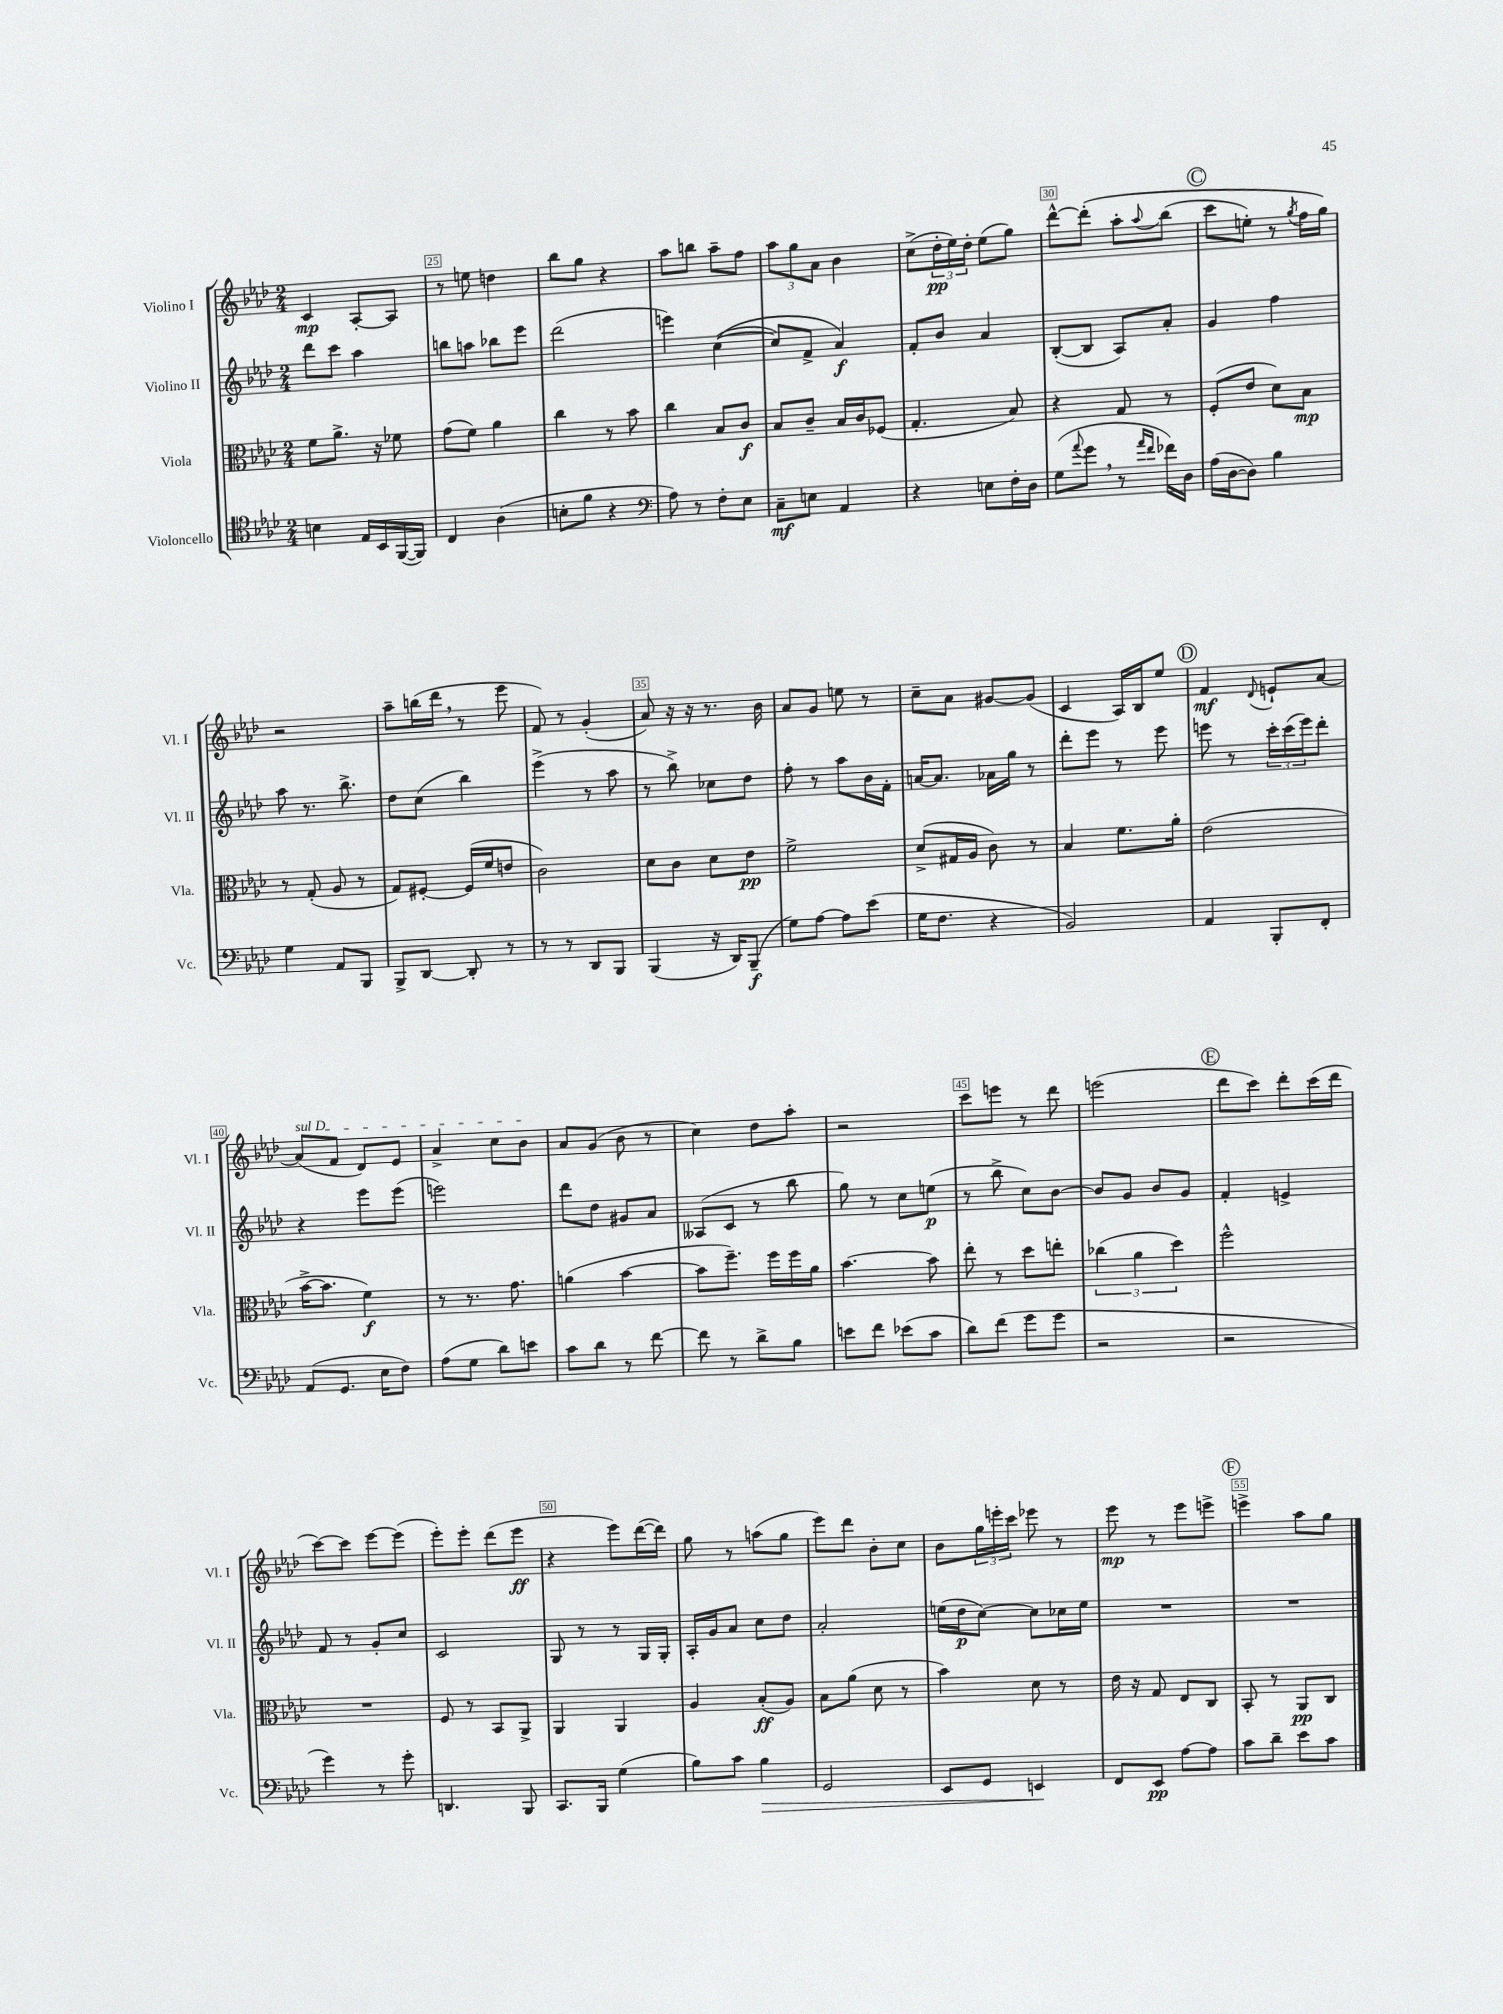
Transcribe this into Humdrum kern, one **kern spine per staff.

**kern	**kern	**kern	**kern
*staff4	*staff3	*staff2	*staff1
*clefC4	*clefC3	*clefG2	*clefG2
*k[b-e-a-d-]	*k[b-e-a-d-]	*k[b-e-a-d-]	*k[b-e-a-d-]
*M2/4	*M2/4	*M2/4	*M2/4
4B\	8f\L	8ddd-\L	4c/
.	8.a-^\J	8ccc\J	.
16E-/LL	.	4aa-\	[8A-'/L
16BB-/	16r	.	.
([16FF/	8f-\	.	8A-/]J
16FF/]JJ)	.	.	.
=	=	=	=
4C/	(8g\L	8bb\L	8r
.	8f\J)	8aa\J	8ee\
(4A-\	4a-\	8bb-\L	4dd\
.	.	8eee-\J	.
=	=	=	=
8B'\L	4cc\	(2ddd-\	8bb-\L
8f\J	.	.	8gg\J
4r	8r	.	4r
.	8b-\	.	.
=	=	=	=
*clefF4	*	*	*
8A-\)	4cc\	4eee\)	8aa-\L
8r	.	.	8bb\J
8F'\L	8B-/L	&(([4cc\	8aa-~\L
8E-\J	8c/J	.	8ff\J
=	=	=	=
8C~\L	8B-/L	8cc/]L)	12aa-\L
.	.	.	12gg\
8E\J	8c~/J	8f^/J	.
.	.	.	12a-\J
4AA-/	16B-/LL	4a-/&)	4b-\
.	16c/J	.	.
.	(8F-/J	.	.
=	=	=	=
4r	4.G'/	8f'/L	(8cc^\L
.	.	8b-/J	24dd-'\L
.	.	.	24ee-\)
.	.	.	24dd-'\JJ
8E\L	.	4a-/	(8ee-\L
16F'\L	8B-/)	.	8gg\J)
16D-\JJ	.	.	.
=	=	=	=
(8G\L	4r	([8B-'/L	[8ddd-^^\L
8qqa-/	.	.	.
8g\J	.	8B-/]J	&(8ddd-'\]J
8r	8G/	8A-/L)	8aa-'\L
16qqa-/LL	.	.	.
16qqf/JJ	.	.	8qqaa-/
16f-\LL)	8r	8a-'/J	(8bb-\J
16D-\JJ	.	.	.
=	=	=	=
(16A-\LL	(8F'/L	4g/	8ccc\L
[16D-\J	.	.	.
8D-\]J)	8e-/J	.	8ee'\J)
4B-\	8d-\L)	4ff\	8r
.	.	.	8qgg/
.	8B-\J	.	16ff\LL
.	.	.	16gg\JJ&)
=	=	=	=
4G\	8r	8aa-\	2r
.	(8G'/	8.r	.
8AA-/L	8A-/	.	.
.	.	8.bb-^\	.
8BBB-/J	8r	.	.
=	=	=	=
8BBB-^/L	8G/L)	8dd-\L	8aa-~\L
[8DD-/J	[8F#'/J	(8cc\J	(16bb\L
.	.	.	16ddd-\JJ
8DD-'/]	(16F#/]LL	4bb-\)	8r
.	16f/J	.	.
8r	8e/J	.	8eee-\
=	=	=	=
8r	2c\)	(4eee-^\	8f/)
8r	.	.	8r
8DD-/L	.	8r	(4g'/
8BBB-/J	.	8aa-\	.
=	=	=	=
(4BBB-/	8d-\L	8r	8a-/)
.	8c\J	8bb-^\)	16r
.	.	.	16r
16r	8d-\L	8cc-\L	8.r
16DD-/LK)	.	.	.
(8BBB-~/J	8e-\J	8dd-\J	.
.	.	.	16b-\
=	=	=	=
8G\L)	2f^\	8ff'\	8a-/L
[8A-\J	.	8r	8g/J
8A-\]L	.	8aa-\L	8ee\
(8e-\J	.	16b-\L	8r
.	.	16f'\JJ	.
=	=	=	=
16G\LK	(8d-^/L	[16a/LK	8cc~\L
8.F\J	.	8.a/]J	.
.	16G#/L	.	8a-\J
.	16A-/JJ	.	.
4r	8c\)	16a-\LL	[8g#/L
.	.	16gg\JJ	.
.	8r	8r	(8g#/]J
=	=	=	=
2BB-/)	4B-/	8ddd-'\L	4c/
.	.	8eee-\J	.
.	8.f\L	8r	16A-/LL)
.	.	.	16B-/J
.	.	8eee-\	8ee-/J
.	16a-'\Jk	.	.
=	=	=	=
4AA-/	(2e-\	8eee\	4f/
.	.	8r	.
.	.	.	8qqd-/
8BBB-'/L	.	24ccc'\LL	8e`/L
.	.	(24ccc\	.
.	.	24eee\J)	.
8FF'/J	.	8ddd-'\J	[8a-/J
=	=	=	=
(8AA-/L	[16b-^\LK	4r	(8a-/]L
.	8.b-\]J	.	.
8.GG/J	.	.	8f/J
.	4f\)	8eee-\L	8d-/L)
16E-\LK	.	.	.
8F\J)	.	(8eee-\J	8e-/J
=	=	=	=
(8A-\L	8r	2eee\)	4a-^/
8G\J	8.r	.	.
8d-\L)	.	.	8cc\L
.	8.g\	.	.
8e\J	.	.	8b-\J
=	=	=	=
8c\L	(4a\	8ddd-\L	8a-/L
8d-\J	.	8dd-\J	(8g/J
8r	[4b-\	8g#/L	8b-\
[8f\	.	8a-/J	8r
=	=	=	=
8f\]	8b-\]L	(8A--/L	4cc\)
8r	8.ff~\J)	8c/J	.
8d-^\L	.	8r	8dd-\L
.	16ff\LL	.	.
8B-\J	16ff\	8bb-\	8aa-'\J
.	16a-\JJ	.	.
=	=	=	=
8e\L	[4.b-\	8gg\)	2r
8f\J	.	8r	.
(8e-\L	.	8cc\L	.
8c\J	8b-\]	(8ee\J	.
=	=	=	=
8d-\L)	8ee-'\	8r	8ccc\L
(8f\J	8r	8bb-^\	8eee\J
8g\L	8dd-\L	8cc\L)	8r
8g\J	8ee'\J	[8b-\J	8ddd-\
=	=	=	=
2r	(6cc-\	8b-/]L	(2eee\
.	.	8g/J	.
.	6a-\	.	.
.	.	8b-/L	.
.	6dd-\)	.	.
.	.	8g/J	.
=	=	=	=
2r	2ff^^\	4f'/	8ddd-\L
.	.	.	8ccc\J)
.	.	4e^/	8ddd-'\L
.	.	.	(16ccc\L
.	.	.	16ddd-\JJ
=	=	=	=
4g\)	2r	8f/	[8ccc\L)
.	.	8r	8ccc\]J
8r	.	8g'/L	[8eee-\L
8g'\	.	8cc/J	(8eee-\]J
=	=	=	=
4.DD/	8F/	2c/	8eee-'\L)
.	8r	.	8eee-'\J
.	8BB-/L	.	(8ddd-\L
8BBB-/	8AA-^/J	.	8eee-\J
=	=	=	=
8.CC/L	4AA-/	8G/	4r
.	.	8r	.
16BBB-/Jk	.	.	.
(4G\	4AA-/	8r	8eee-\L)
.	.	16G/LL	([16ddd-\L
.	.	16G'/JJ	16ddd-\]JJ)
=	=	=	=
8B-\L)	4A-/	16A-'/LL	8gg\
.	.	16g/J	.
8c\J	.	8a-/J	8r
4B-\	(8B-'/L	8cc\L	(8aa\L
.	8A-/J)	8dd-\J	8gg\J
=	=	=	=
2GG/	8B-\L	2a-'/	8eee-\L)
.	(8a-\J	.	8ddd-\J
.	8d-\	.	8b-'\L
.	8r	.	8cc\J
=	=	=	=
8EE-/L	4b-\)	(16ee\LL	8b-\L
.	.	16dd-\J	.
8GG/J	.	[8cc\J)	24gg\L
.	.	.	24eee'\
.	.	.	24ccc\JJ
4EE/	8d-\	8cc\]L	8eee-\
.	8r	16cc-\L	8r
.	.	16ee\JJ	.
=	=	=	=
8FF/L	16e-\	2r	8eee-\
.	16r	.	.
8EE-/J	8G/	.	8r
[8A-\L	8E-/L	.	8eee-\L
8A-\]J	8C/J	.	8eee^\J
=	=	=	=
8c\L	8BB-'/	2r	4eee^\
8d-~\J	8r	.	.
8e-\L	8AA-/L	.	8aa-\L
8c\J	8C/J	.	8gg\J
==	==	==	==
*-	*-	*-	*-
